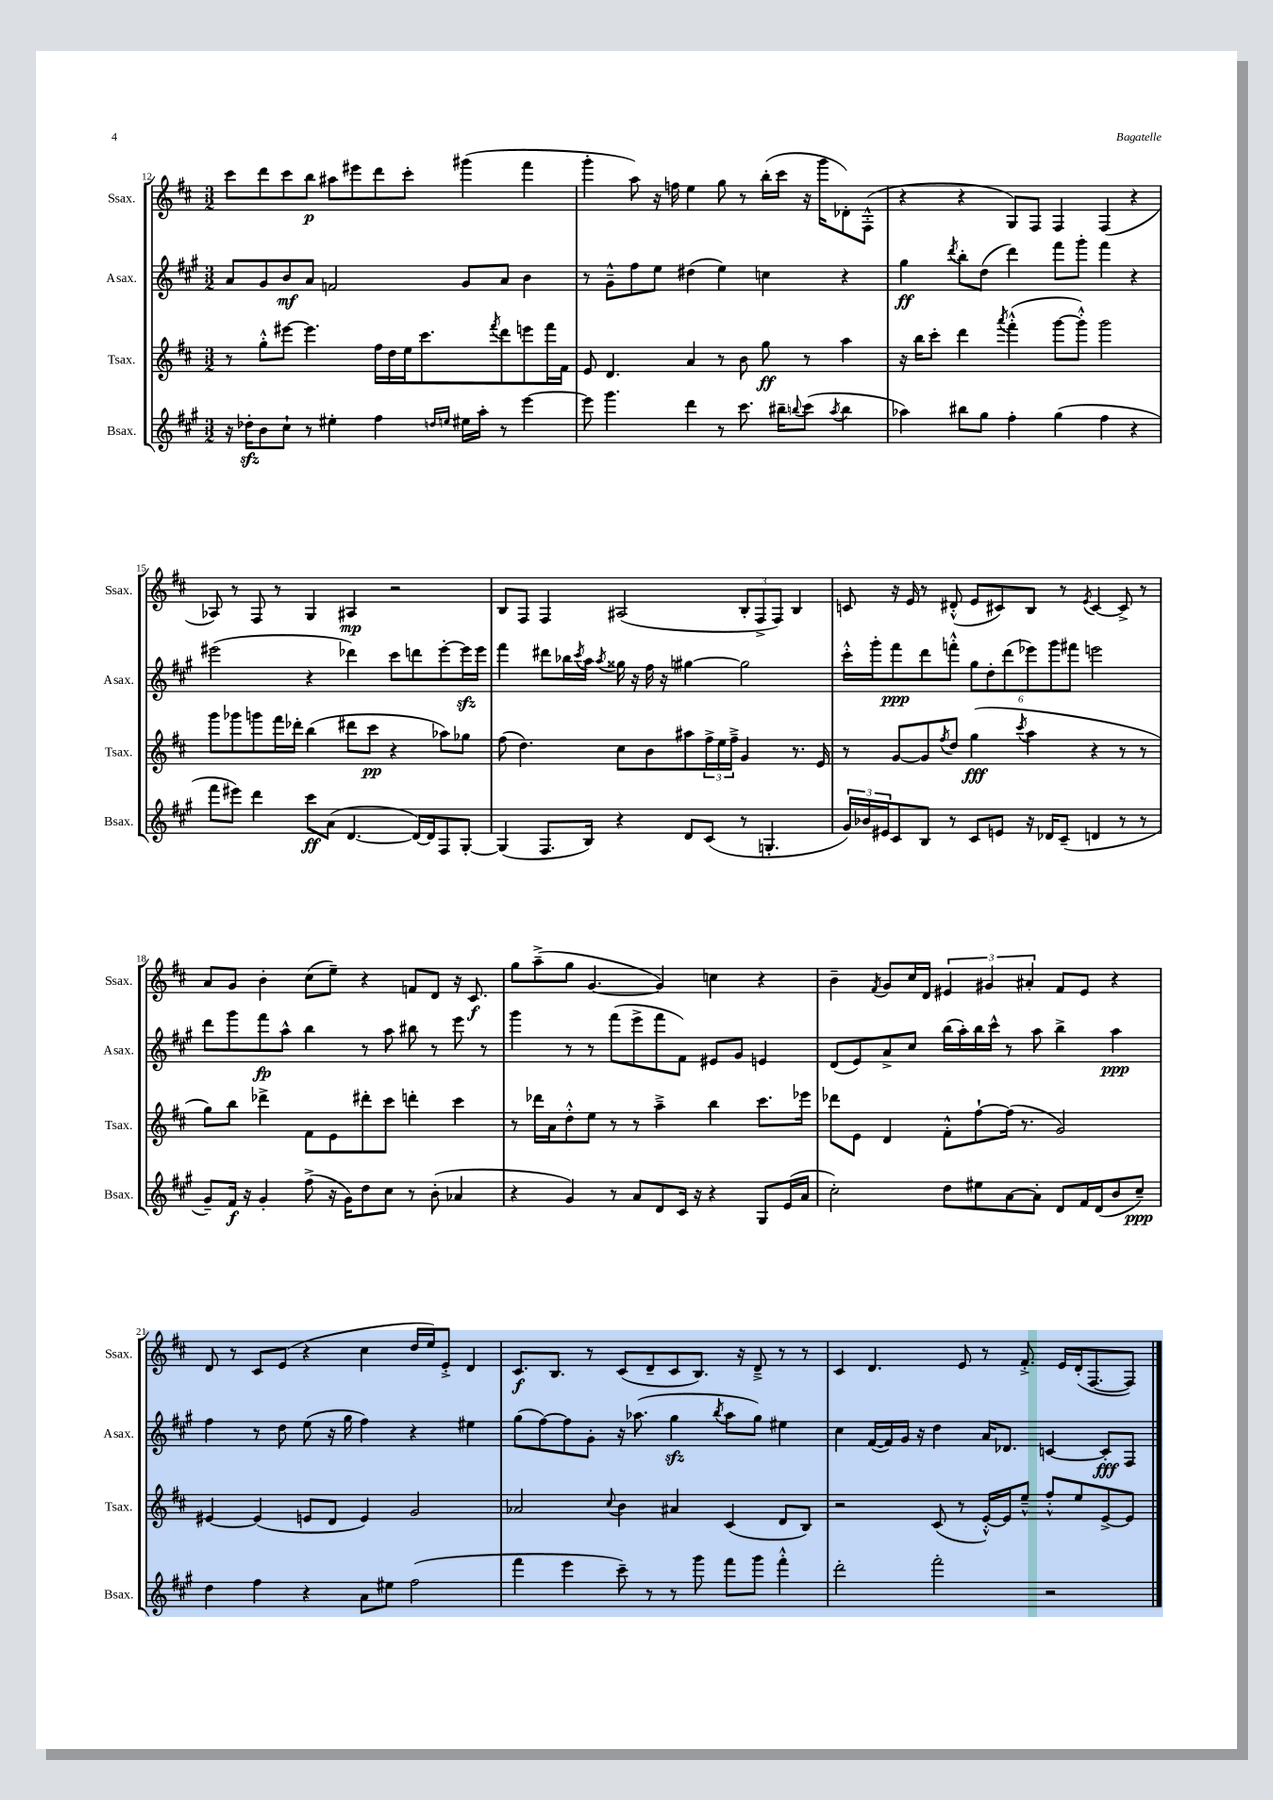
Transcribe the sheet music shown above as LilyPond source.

<<
\new StaffGroup <<
\new Staff = "s0" \with { instrumentName = "Ssax." shortInstrumentName = "Ssax." } {
    \clef treble \key d \major \numericTimeSignature \time 3/2
    cis'''8 d'''8 cis'''8 b''8\p ais''8 eis'''8 d'''8 cis'''8-. gis'''4( fis'''4 |
    g'''4-. a''8) r16 f''16 e''4 g''8 r8 b''16-.( cis'''16 r16 g'''16 des'8-.) fis8-.-^( |
    r4 r4 g8) fis8 fis4 fis4( r4 |
    aes8) r8 fis8 r8 g4 ais4\mp r2 |
    b8 fis8 fis4 ais2( \tuplet 3/2 { b8-. fis8-> fis8) } b4 |
    c'8 r16 e'16 r8 dis'8-.-^( e'8 cis'8) b8 r8 \acciaccatura { e'8 } cis'4~ cis'8-> r8 |
    a'8 g'8 b'4-. cis''8( e''8--) r4 f'8 d'8 r16 cis'8.\f |
    g''8 a''8--->( g''8 g'4.~ g'4) c''4 r4 |
    b'4-- \acciaccatura { fis'8 } g'8 cis''16 d'16 \tuplet 3/2 { eis'4 gis'4 ais'4-. } fis'8 eis'8 r4 |
    d'8 r8 cis'8 e'8( r4 cis''4 d''16 e''16) e'8-.-> d'4 |
    cis'8.\f b8. r8 cis'8( d'8-- cis'8 b8.) r16 d'8---> r8 r8 |
    cis'4 d'4. e'8 r8 fis'8.-.-> e'16 d'16-.( fis8.~ fis8) \bar "|." |
}
\new Staff = "s1" \with { instrumentName = "Asax." shortInstrumentName = "Asax." } {
    \clef treble \key a \major \numericTimeSignature \time 3/2
    a'8 gis'8 b'8\mf a'8 f'2 gis'8 a'8 b'4 |
    r8 gis'8---^ fis''8 e''8 dis''4( e''4) c''4 r4 |
    gis''4\ff \acciaccatura { d'''8 } b''8-. d''8( d'''4) fis'''8 gis'''8-. fis'''4 r4 |
    eis'''2( r4 des'''4) cis'''8 d'''8 eis'''8~-. eis'''16\sfz eis'''16 |
    fis'''4 dis'''8 bes''16 \acciaccatura { cis'''8 } a''16 \acciaccatura { a''8 } gisis''16 r16 fis''16 r16 gis''4~ gis''2 |
    cis'''16-.-^ gis'''16-. fis'''8\ppp d'''8 f'''8-.-^ \tuplet 6/4 { gis''8 d''8-. d'''8( ees'''8) gis'''8 fis'''8 } e'''2 |
    d'''8 gis'''8 fis'''8\fp a''8-^ b''4 r8 a''8 bis''8 r8 e'''8 r8 |
    gis'''4 r8 r8 fis'''8( e'''8-> fis'''8 fis'8) eis'8 gis'8 e'4 |
    d'8( e'8) a'8-> cis''8 b''16( a''16-.) b''16 cis'''16-^ r8 a''8 b''4-> a''4\ppp |
    fis''4 r8 d''8 e''8( r16 gis''16 fis''4) r4 eis''4 |
    gis''8( fis''8~) fis''8 gis'8-. r16 aes''8.( gis''4\sfz \acciaccatura { b''8 } aes''8 gis''8) eis''4 |
    cis''4 fis'16~( fis'16) gis'16 r16 d''4 a'16 des'8. c'4~ c'8-.\fff fis8 \bar "|." |
}
\new Staff = "s2" \with { instrumentName = "Tsax." shortInstrumentName = "Tsax." } {
    \clef treble \key d \major \numericTimeSignature \time 3/2
    r8 g''8-.-^ eis'''8~ eis'''4. fis''16 d''16 e''16 cis'''8. \acciaccatura { fis'''8 } d'''8 e'''8 fis'''16 fis'16 |
    e'8 d'4. a'4 r8 b'8 g''8\ff r8 a''4 |
    r16 b''16 cis'''8-. d'''4 \acciaccatura { a'''8 } fis'''4-.-^( g'''8~ g'''8-.-^) g'''2 |
    g'''8 ges'''8 g'''8 fis'''16 des'''16-. b''4( dis'''8 cis'''8\pp r4 aes''8) ges''8 |
    fis''8( d''4.) cis''8 b'8 ais''8 \tuplet 3/2 { fis''16-> e''16 fis''16---> } g'4 r8. e'16 |
    r8 g'8~ g'8 \acciaccatura { fis''8 } d''8 g''4\fff( \acciaccatura { cis'''8 } a''4 r4 r8 r8 |
    g''8) b''8 des'''4-> fis'8 e'8 dis'''8-. cis'''8 d'''4-. cis'''4 |
    r8 des'''16 a'16 d''8-.-^ e''8 r8 r8 a''4---> b''4 cis'''8. ees'''16 |
    des'''8 e'8 d'4 fis'8-.-^ fis''8~-! fis''16( r8. g'2) |
    eis'4~ eis'4( e'8 d'8 e'4) g'2 |
    aes'2 \appoggiatura { cis''8 } b'4 ais'4 cis'4( d'8 b8) |
    r2 cis'8( r8 e'16~-.-^) e'16 e''8---^ fis''8-.-^ e''8 e'8~-> e'8 \bar "|." |
}
\new Staff = "s3" \with { instrumentName = "Bsax." shortInstrumentName = "Bsax." } {
    \clef treble \key a \major \numericTimeSignature \time 3/2
    r16 des''16-.\sfz b'8 cis''8-! r8 eis''4-. fis''4 \grace { d''16 e''16 } eis''16 a''16-. r8 e'''4~ |
    e'''8 gis'''4. d'''4 r8 cis'''8. bis''16-- \appoggiatura { b''8 } cis'''8( \acciaccatura { a''8 } b''4 |
    aes''4) bis''8 gis''8 fis''4-. gis''4( fis''4 r4 |
    fis'''8 eis'''8) d'''4 cis'''8\ff a'8( d'4.~ d'16~) d'16 fis8 gis8~-. |
    gis4( fis8. b16) r4 d'8 cis'8( r8 g4.-. |
    \tuplet 3/2 { gis'16) bes'16 eis'16 } cis'8 b8 r8 cis'8 e'8 r16 des'16 cis'8--( d'4 r8 r8 |
    gis'8--) fis'16\f r16 gis'4-. fis''8->( r16 gis'16) d''8 cis''8 r8 b'8-.( aes'4 |
    r4 gis'4) r8 a'8 d'8 cis'16 r16 r4 gis8 e'16( a'16 |
    cis''2-.) d''8 eis''8 a'8~ a'8-. d'8 fis'16 d'16( b'8 cis''8--\ppp) |
    d''4 fis''4 r4 a'8 eis''8 fis''2( |
    fis'''4 e'''4 cis'''8--) r8 r8 gis'''8 fis'''8 gis'''8 fis'''4-.-^ |
    d'''2-. fis'''2-. r2 \bar "|." |
}
>>
>>
\layout { \context { \Score currentBarNumber = #12 } }
